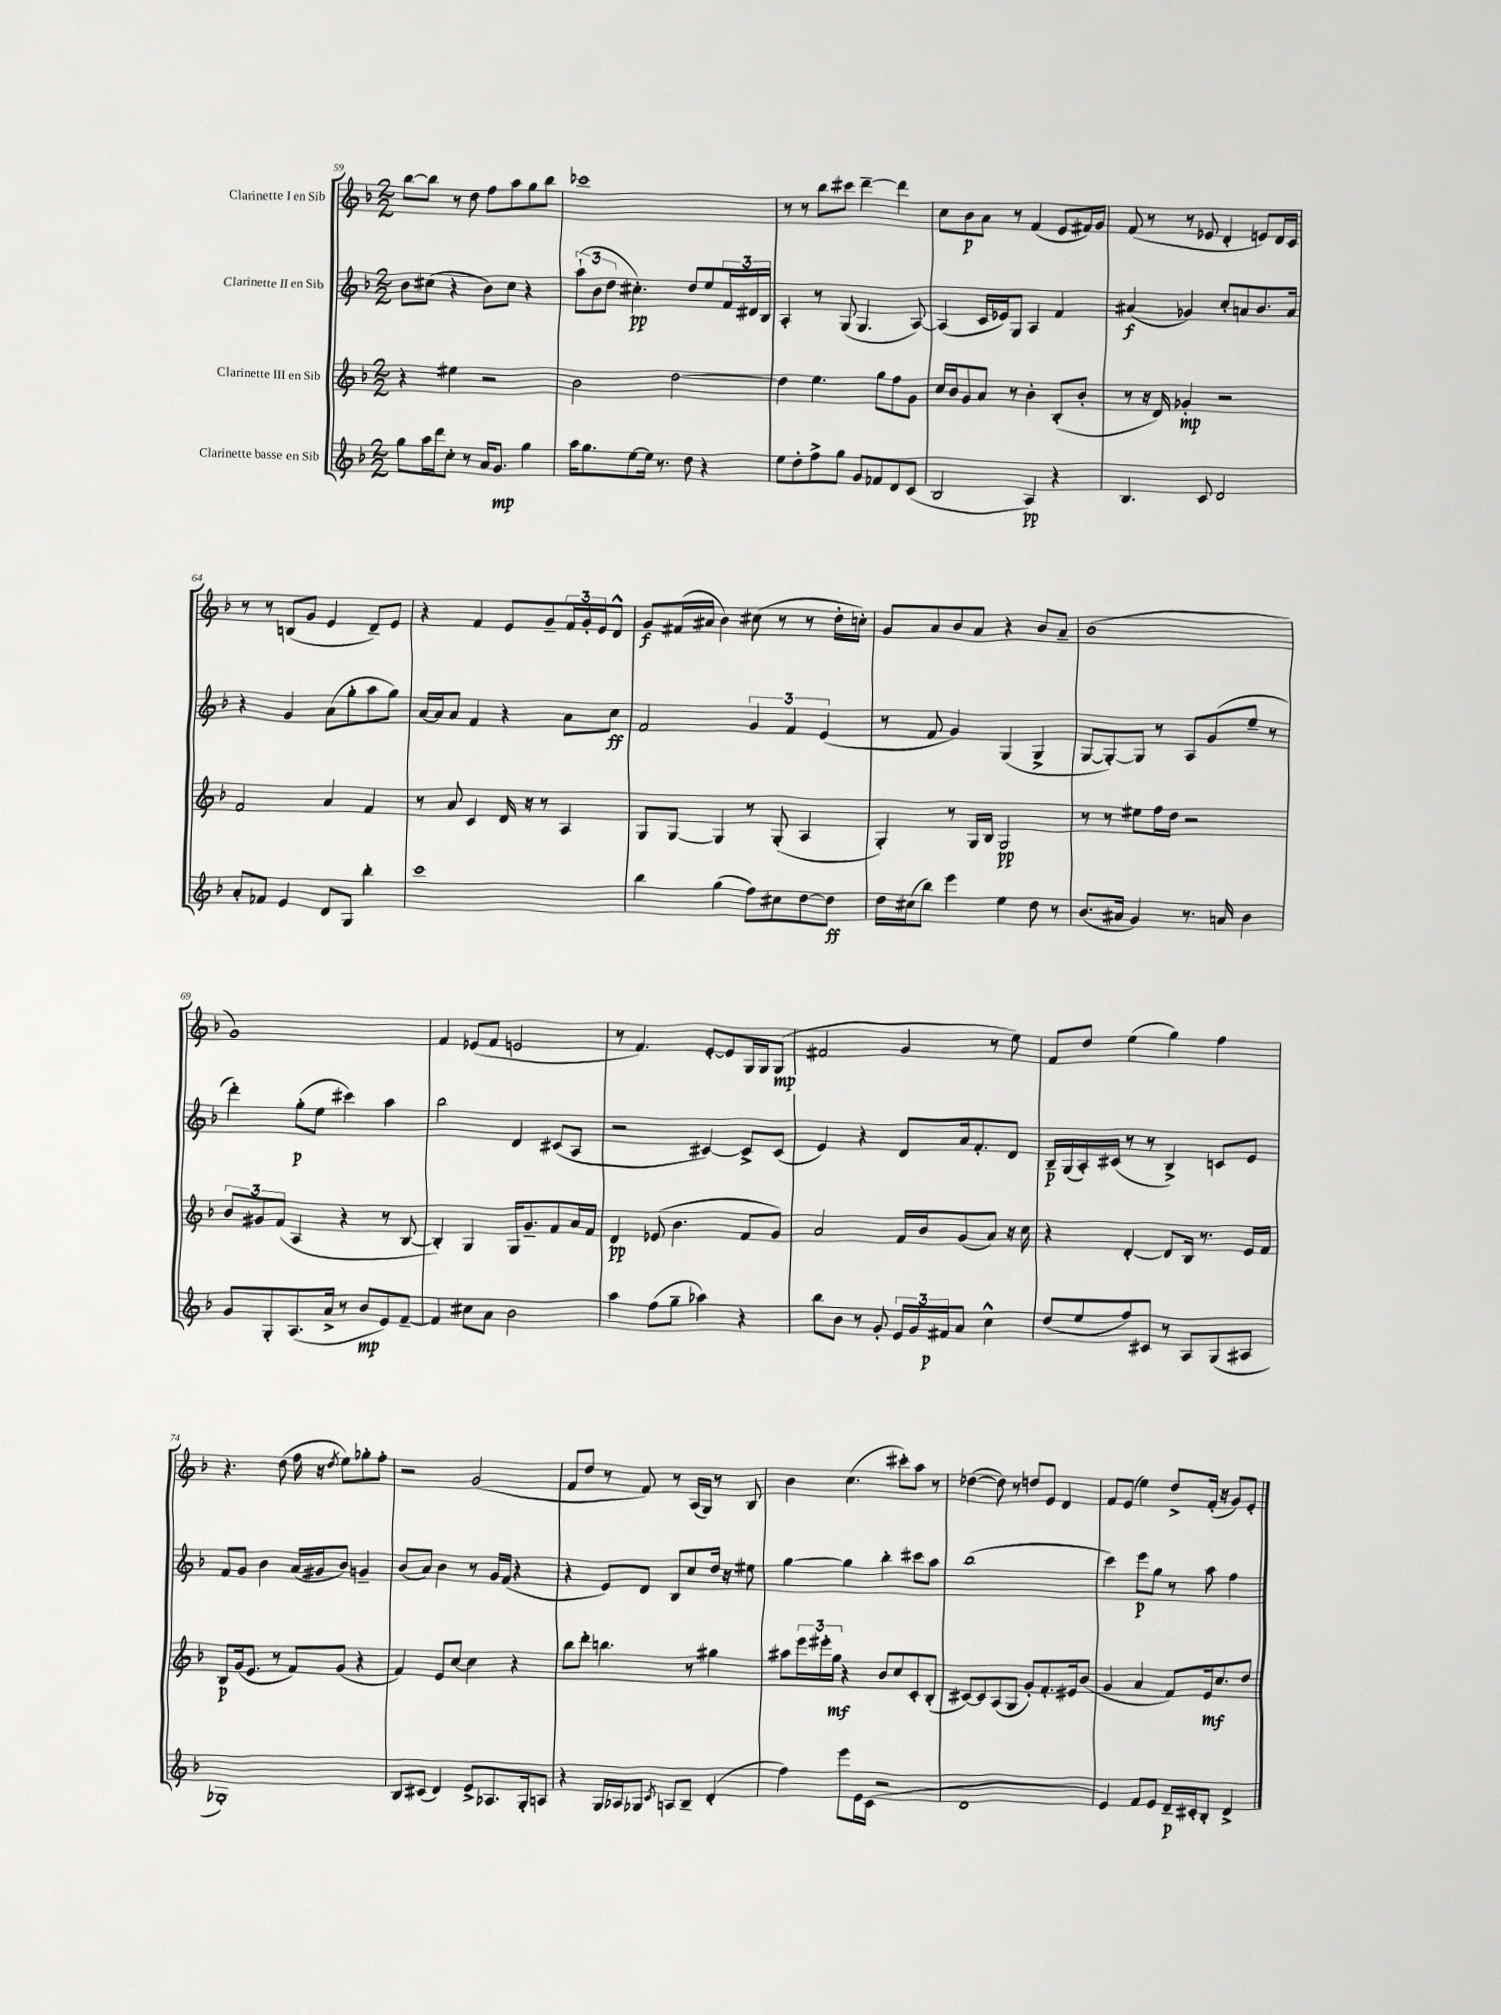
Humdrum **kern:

**kern	**kern	**kern	**kern
*staff4	*staff3	*staff2	*staff1
*clefG2	*clefG2	*clefG2	*clefG2
*k[b-]	*k[b-]	*k[b-]	*k[b-]
*M2/2	*M2/2	*M2/2	*M2/2
8gg\L	4r	8b-\L	[8bb-\L
16aa\L	.	(8cc#\J	8bb-\]J
16ddd\J	.	.	.
8cc'\J	4ee#\	4r	8r
8r	.	.	8dd\
16a/LK	2r	8b-\L)	8ff\L
8.g/J	.	.	.
.	.	8cc#\J	8aa\
4gg\	.	4r	8gg\
.	.	.	8bb-\J
=	=	=	=
16aa\LK	2b-\	(12aa`\L	1ccc-
8.gg\	.	.	.
.	.	12b-\	.
.	.	12dd\J	.
[8ee\	.	4.cc#'\)	.
16ee\]Jk	.	.	.
8.r	.	.	.
.	[2dd\	.	.
8dd\	.	8dd/L	.
4r	.	8ee/	.
.	.	24f/L	.
.	.	24d#/	.
.	.	24B-/JJ	.
=	=	=	=
8ee\L	4dd\]	4A'/	8r
8dd'\	.	.	8r
8ff^\	4.ee\	8r	8bb-\L
8gg\J	.	(8G/	8ccc#\J
8g/L	.	4.G/	[4ddd~\
8f-/	8gg\L	.	.
8d/	8ff\	.	4ddd\]
(8c/J	8g\J	[8A/)	.
=	=	=	=
2B-/	16cc/LL	(4A/]	8cc\L
.	16b-/J	.	.
.	8g/	.	8b-\
.	8a/J	16c/LL	8a\J
.	.	16e-/J)	.
.	8r	8G/J	8r
4A/)	4b-'\	4A/	(4f/
4r	(8B-'/L	4f/	8e/L
.	8b-'/J	.	16f#/L)
.	.	.	16g/JJ
=	=	=	=
4.B-/	8r	(4a#/	(8f/
.	16r	.	8r
.	16d/)	.	.
.	4g-'/	4g-/)	8r
8c/	.	.	8e-/
2d/	2r	8cc'/L	4d'/
.	.	8a/	.
.	.	8.b-/	8e/L)
.	.	.	16d/L
.	.	16a/Jk	16c/JJ
=	=	=	=
8a'/L	2f/	4r	8r
8f-/J	.	.	8r
4e/	.	4g/	(8B/L
.	.	.	8g/J
8d/L	4a/	(8a\L	4e/
8G/J	.	8gg'\	.
4bb-'\	4f/	8aa\	8d~/L)
.	.	8gg\J)	8e/J
=	=	=	=
1ccc	8r	[16a/LL	4r
.	.	16a/]J	.
.	8a/	8a/J	.
.	4c/	4f/	4f/
.	16d/	4r	8e/L
.	16r	.	.
.	8r	.	8g~/
.	4A/	8a\L	24f/L
.	.	.	24g'/
.	.	.	24e/J
.	.	8cc\J	8d^^/J
=	=	=	=
4bb-\	8G/L	2f/	8g/L
.	[8G/J	.	(16f#/L
.	.	.	16a#/JJ
(4gg\	4G/]	.	4b-\)
8ff\L)	8r	6g/	(8cc#\
8cc#\	(8G'/	.	8r
.	.	6f/	.
[8dd\	4A/	.	8r
.	.	(6e/	.
8dd\]J	.	.	16dd'\LL
.	.	.	16cc'\JJ)
=	=	=	=
16dd\LL	4G'/)	8r	8g/L
(16cc#\J	.	.	.
8bb-\J)	.	8f/	8a/
4eee\	8r	4g/)	8b-/
.	16G/LL	.	8a/J
.	16B-/JJ	.	.
4ee\	2G/	(4G/	4r
8dd\	.	4G^/	8b-/L
8r	.	.	8a~/J
=	=	=	=
(8.b-/L	8r	[8G/L	(1b-
.	8r	8G'/_)	.
16a#/Jk	.	.	.
4g/)	8ee#\L	8G/]J	.
.	16ff\L	8r	.
.	16dd\JJ	.	.
8.r	2r	8A/L	.
.	.	(8g/	.
16a/	.	.	.
4b-\	.	8ee~/J	.
.	.	8r	.
=	=	=	=
8g/L	12b-/L	4ddd'\)	1g)
.	12g#/	.	.
8G'/	.	.	.
.	(12f/J	.	.
(8.A/	4A/	(8gg'\L	.
.	.	8ee\J	.
16a^/Jk	.	.	.
8r	4r	4ccc#\)	.
8b-/L	.	.	.
8e/)	8r	4aa\	.
[8f~/J	[8B-/	.	.
=	=	=	=
4f/]	4B-'/])	2bb-\	4f/
8cc#\L	4G/	.	(8e-/L
8a\J	.	.	8f/J
2b-\	16G/LK	4d/	2e/
.	8.g~/	.	.
.	8f/	(8c#/L	.
.	16a/L	8A/J	.
.	16f/JJ	.	.
=	=	=	=
4aa\	4d/	2r	8r
.	.	.	4.f/)
(8ff\L	(8e-/	.	.
8gg~\J	4.b-\	.	.
4aa-\)	.	[4c#/)	[8e'/L
.	.	.	8e/]
4r	8f/L	8c#^/]L	16G/L
.	.	.	16G/J
.	8g/J)	(8c#/J	(8G/J
=	=	=	=
8bb-\L	2a/	4e/)	2f#/
8b-\J	.	.	.
8r	.	4r	.
8g'/	.	.	.
24e/LL	16f/LL	8d/L	4g/
24g/	.	.	.
.	16b-/J	.	.
24f#/J	.	.	.
8a/J	(8g/	16a/k	.
.	.	8.f'/	.
4cc^^\	8a/J)	.	8r
.	16r	8d/J	8ee\)
.	16cc\	.	.
=	=	=	=
(8dd/L	4r	16B-~/LL	8f/L
.	.	(16G/	.
8ee/	.	16A'/)	8dd/J
.	.	(16c#/JJ	.
8ff/)	[4d'/	8r	(4ee\
8c#/J	.	8r	.
8r	8d/]L	4B-^/)	4gg\)
8A/L	16B-/Jk	.	.
.	8.r	.	.
(8G/	.	8c/L	4ff\
8A#/J	16e/LL	8e/J	.
.	16f/JJ	.	.
=	=	=	=
1G-')	8B-/L	8f/L	4.r
.	(16g/k	8g/J	.
.	8.e/J	.	.
.	.	4b-\	.
.	8r	.	(8dd\
.	8f/L)	(16a/LL	16ff\
.	.	16g#/J	16r
.	.	.	8qdd/
.	(8g/J	8b-/J)	8ee\L)
.	4r	4g~/	8gg-'\
.	.	.	8ff'\J
=	=	=	=
8B-/L	4f/)	(8b-/L	2r
(8c#/J	.	8a/J)	.
4d/)	8e/L	4b-\	.
.	[8cc/J	.	.
8e^/L	4cc\]	8r	(2g/
8.A-/	.	16g/LL	.
.	.	(16f/JJ	.
.	4r	4r	.
16G'/k	.	.	.
8A/J	.	.	.
=	=	=	=
4r	8bb-\L	4r	8f/L
.	8ddd'\J	.	8dd/J
16G/LL	4.bb\	8e/L)	8r
16A-/J	.	.	.
8G-/J	.	8d/J	8f/)
8qc/	.	.	.
8A/L	.	8B-/L	8r
8B-~/J	8r	8cc/	(16A/LL
.	.	.	16G/JJ)
(4d'/	4gg#\	16dd/Jk	8r
.	.	16r	.
.	.	8ee#\	8B-/
=	=	=	=
4ff\)	8aa#\L	[4gg\	4b-\
.	24eee\L	.	.
.	24eee#'\	.	.
.	24gg\JJ	.	.
8eee\L	4r	4gg\]	(4.cc\
16e\L	.	.	.
(16c\JJ	.	.	.
2r	8b-/L	4bb-'\	.
.	8cc/	.	8ccc#'\L)
.	8c'/	8ccc#\L	8aa\J
.	(8B-'/J	8aa\J	8r
=	=	=	=
1d	[8c#/L)	(1bb-	([4dd-\
.	8c#/]	.	.
.	(8A/	.	8dd-\])
.	8G/J	.	8r
.	8g'/L)	.	8dd/L
.	8.f'/	.	8e/J
.	.	.	4d/
.	16e#/k	.	.
.	(8b-/J	.	.
=	=	=	=
4e/)	4g/	4ccc\)	8f/L
.	.	.	(8e/J
8f/L	4a/	8eee\L	4ee\)
8e/J	.	8gg\J	.
16d~/LL	8f/L)	8r	8dd^/L
16c#'/J	.	.	.
8B-'/J	16e/k	8aa\	(16f'/Jk
.	8.cc/	.	16r
4d^/	.	4ff\	8g/L)
.	8dd/J	.	8e'/J
==	==	==	==
*-	*-	*-	*-
